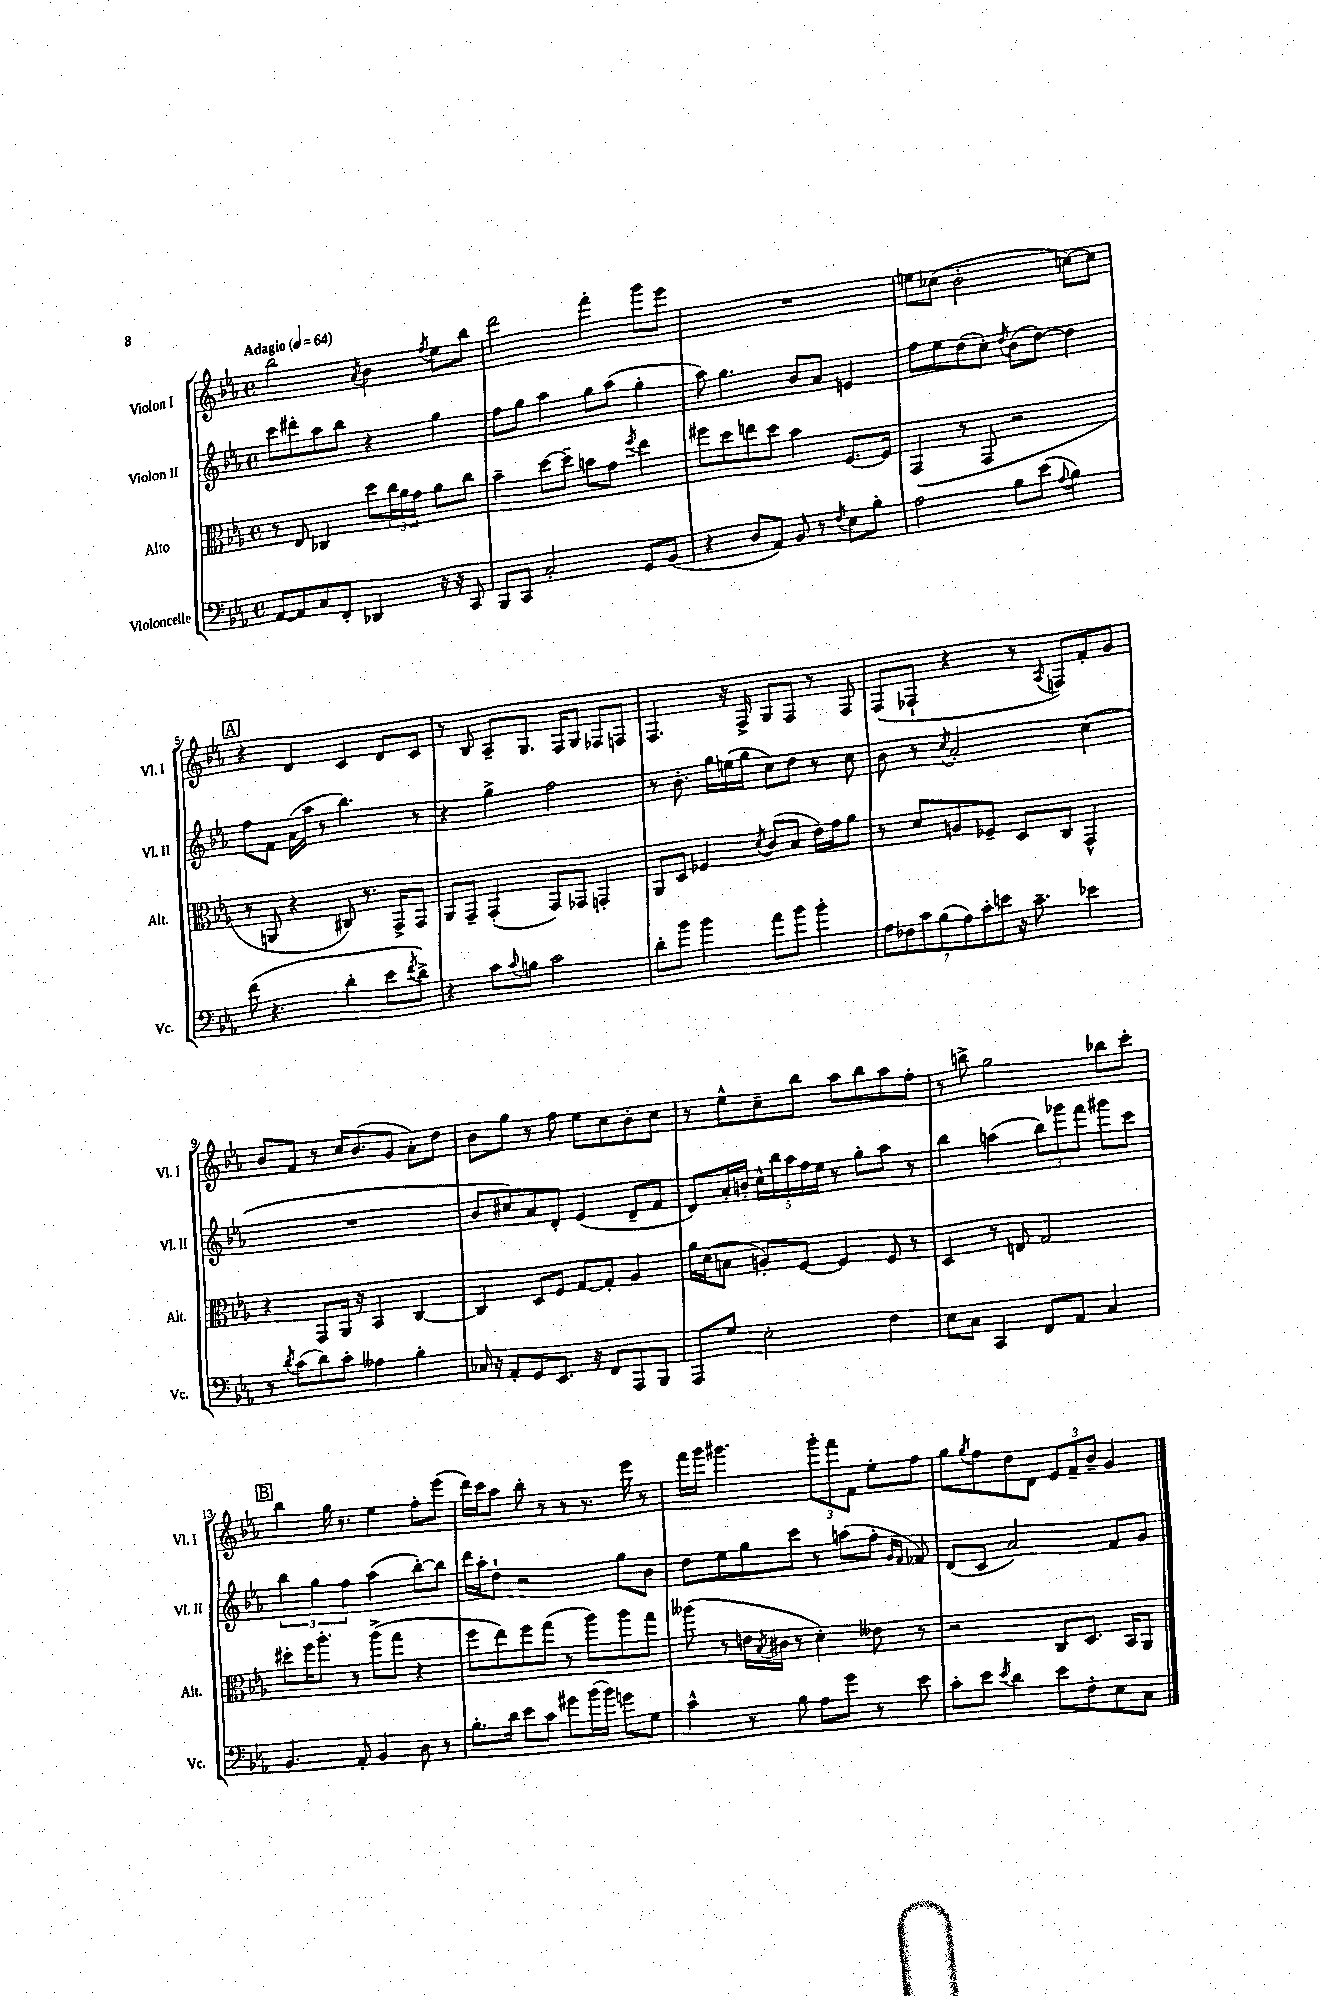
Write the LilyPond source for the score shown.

<<
\new StaffGroup <<
\new Staff = "s0" \with { instrumentName = "Violon I" shortInstrumentName = "Vl. I" } {
    \clef treble \key ees \major \defaultTimeSignature \time 4/4 \tempo "Adagio" 4 = 64
    bes''2 \acciaccatura { aes'8 } bes'4 \acciaccatura { f''8 } ees''8 bes''8 |
    d'''2 f'''4-. g'''8 ees'''8 |
    R1 |
    e''8 ces''8( bes'2-. c''8~) c''8 |
    \mark \markup { \box "A" } r4 d'4 c'4 d'8 c'8 |
    r8 bes8 aes8-- g8. f16 g8 fes8 f8 |
    f4. r16 f16-> g8 f8 r8 f8 |
    f8( fes8-! r4 r8 \acciaccatura { aes8 } f8) f'8-. g'8 |
    bes'8 f'8 r8 c''16 bes'8.( g'8 aes'8-.) d''8 |
    bes'8 g''8 r8 f''8 ees''8 c''8 bes'8-. c''8 |
    r8 ees''8-^ c''8-- bes''8 aes''8 bes''8 aes''8 f''8-. |
    r8 b''8-> g''2 bes''8 c'''8-. |
    \mark \markup { \box "B" } bes''4 g''16 r8. ees''4 f''8-. ees'''8( |
    d'''16) c'''16 aes''8 bes''8-. r8 r8 r8. ees'''16 r8 |
    f'''16 g'''16 gis'''4. \tuplet 3/2 { gis'''8-. f'''8 f'8 } ees''8-. f''8 |
    g''8 \acciaccatura { g''8 } f''8 d''8 d'8 \tuplet 3/2 { ees'8 f'8-- bes'8-- } g'4 \bar "|." |
}
\new Staff = "s1" \with { instrumentName = "Violon II" shortInstrumentName = "Vl. II" } {
    \clef treble \key ees \major \defaultTimeSignature \time 4/4
    c'''8 dis'''8-. aes''8 bes''8 r4 g''4 |
    f''8 g''8 aes''4 g''8 aes''8( g''4-. |
    aes''8) g''4. bes'8 aes'8 e'4 |
    f''8 ees''8 d''8( c''8-.) \acciaccatura { d''8 } bes'8( d''8~) d''4 |
    \mark \markup { \box "A" } f''8 f'8 aes'16( aes''16 r8 bes''4.) r8 |
    r4 g''4-> f''2 |
    r8 bes'8.-. g''16 e''16( g''16 c''8) d''8 r8 c''8 |
    bes'8 r8 \acciaccatura { c''8 } aes'2-. c''4( |
    R1 |
    bes'8 cis''8) aes'8 d'8-. ees'4( d'8-- f'8 |
    d'8) aes'16-. b'16-. \tuplet 5/4 { c''16-^ bes''16 aes''16 f''16 ees''16 } r8 g''8-. aes''8 r8 |
    bes''4 a''4( \tuplet 3/2 { bes''8) ges'''8 f'''8 } gis'''8 c'''8 |
    \mark \markup { \box "B" } \tuplet 3/2 { bes''4 g''4 f''4 } aes''4( bes''8~-.) bes''8 |
    d'''16 aes''16-. d''8-! r2 g''8 bes'8 |
    d''8 ees''8 g''8 c'''8 r8 a''8( f''8-. \grace { g'16 f'16 } fes'8) |
    d'8( c'8 aes'2) f'8 g'8 \bar "|." |
}
\new Staff = "s2" \with { instrumentName = "Alto" shortInstrumentName = "Alt." } {
    \clef alto \key ees \major \defaultTimeSignature \time 4/4
    r8 ees8 ces4 d''8 \tuplet 3/2 { c''16 aes'16 g'16 } aes'8 c''8 |
    bes'4-- d''8~ d''8-- b'8 g'8 \acciaccatura { f''8 } ees''4 |
    fis''8 d''8 e''8 d''8 bes'4 f8.~ f16 |
    g,4( r8 g,8 r2 |
    \mark \markup { \box "A" } r8 a,8 r4 cis8) r8. g,16-> g,8 |
    aes,8 g,8-- g,4-.( g,8) ges,8 g,4-. |
    aes,8 d8 fes4 \acciaccatura { d'8 } c'8( bes8 ees'16) g'16 aes'8 |
    r8 d'8 a8 fes8-- d8 c8 g,4-^ |
    r4 g,8 aes,16 r16 bes,4 c4~ |
    c4 d8 f8 g8~ g8-. aes4 |
    aes'16 d'16( b8 a8-.) f8~ f4 f8 r8 |
    d4 r8 e8 g2 |
    \mark \markup { \box "B" } dis''8-. f''16 aes''8.-. r8 aes''8->( g''8 r4 |
    f''8 ees''8) f''8 g''8( r8 aes''8) aes''8 g''8 |
    aeses''8( r8 e'16 \acciaccatura { bes8 } cis'16 r8 d'4-.) eeses'8 r8 |
    r2 c8 d8. bes,16 aes,8 \bar "|." |
}
\new Staff = "s3" \with { instrumentName = "Violoncelle" shortInstrumentName = "Vc." } {
    \clef bass \key ees \major \defaultTimeSignature \time 4/4
    aes,8~ aes,8 c8 f,8-. des,4 r16 r16 c,8 |
    bes,,8 c,8 c2-. g,8 bes,8( |
    r4 d8 aes,8) bes,8 r8 \acciaccatura { f8 } ees8 bes8-. |
    aes2 bes8 ees'8( \appoggiatura { aes8 } bes4) |
    \mark \markup { \box "A" } f'8( r4. d'4-. ees'8 \acciaccatura { f'8 } d'8->) |
    r4 c'8 \appoggiatura { c'8 } b8 c'2 |
    d'8-. bes'8 bes'4 aes'8 bes'8 bes'4-. |
    \tuplet 7/4 { aes8 fes8 c'8 bes8( aes8) c'8-. e'8 } r16 c'8.-- ees'4 |
    r8 \acciaccatura { d'8 } c'8( d'8) c'8-. aeses4 bes4-. |
    ces16 r16 aes,8-. g,8 ees,8. r16 f,8 aes,,8 bes,,8 |
    aes,,8 g8 ees2-. f4 |
    ees8 c8 c,4 f,8 aes,8 c4 |
    \mark \markup { \box "B" } bes,4. aes,8-. bes,4 d8 r8 |
    bes8.-. d'16 ees'8 c'8 gis'8 bes'16( bes'16) g'8 g8 |
    c'4-^ r8 bes8 aes8 g'8 r8 ees'8 |
    c'8-. ees'8 \acciaccatura { ees'8 } d'4 ees'8 f8-. ees8 c8 \bar "|." |
}
>>
>>
